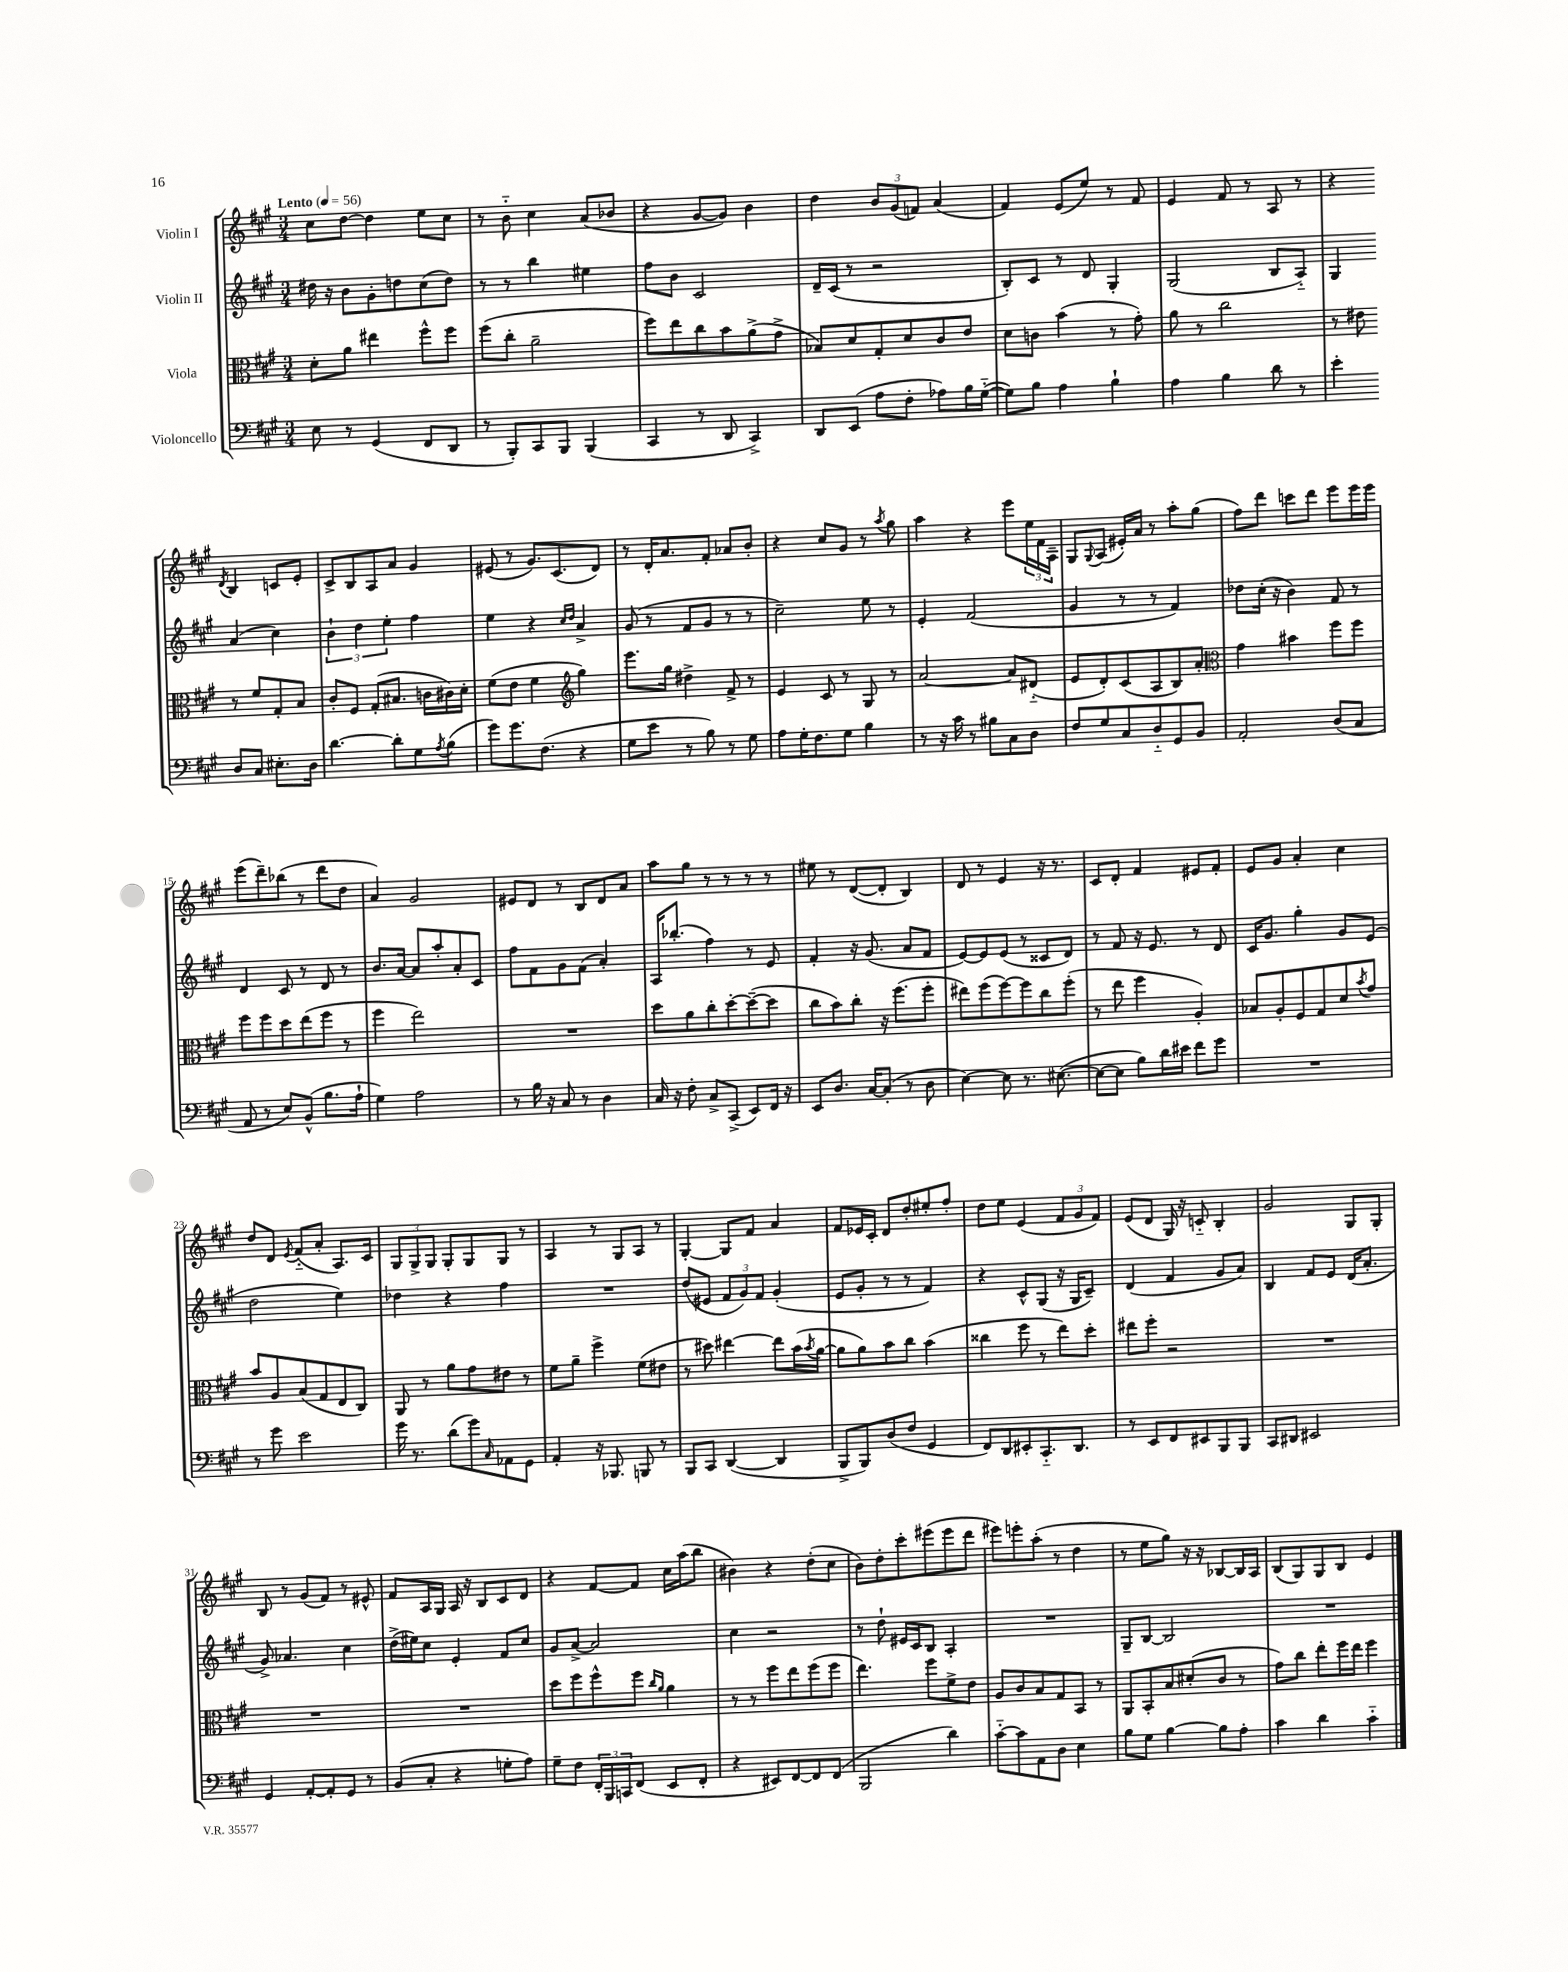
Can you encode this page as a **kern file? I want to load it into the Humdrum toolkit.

**kern	**kern	**kern	**kern
*staff4	*staff3	*staff2	*staff1
*clefF4	*clefC3	*clefG2	*clefG2
*k[f#c#g#]	*k[f#c#g#]	*k[f#c#g#]	*k[f#c#g#]
*M3/4	*M3/4	*M3/4	*M3/4
*MM56	*MM56	*MM56	*MM56
8E	8d'	16dd#	8cc#
.	.	16r	.
8r	8a	8b	[8dd
(4GG#	4ee#	8g#'	4dd]
.	.	8dd	.
8FF#	8ff#^^	(8cc#	8ee
8DD	8ff#	8dd)	8cc#
=	=	=	=
8r	(8ff#	8r	8r
8BBB')	8cc#'	8r	8b'~
8CC#	2a~	4bb	4cc#
8BBB	.	.	.
(4BBB	.	4ee#	(8a
.	.	.	8b-
=	=	=	=
4CC#	8ff#)	8ff#	4r
.	8ee	8b	.
8r	8cc#	2c#	[8g#
8DD	8b	.	8g#])
4CC#^)	(8a^	.	4b
.	8g#^	.	.
=	=	=	=
8DD	8B-)	16d~	4dd
.	.	(16c#	.
(8EE	8d	8r	.
8A	8G#'	2r	12b
.	.	.	(12g#
8F#'	8d	.	.
.	.	.	12f)
8A-)	8c#	.	(4a
16B	8e	.	.
([16G#'~	.	.	.
=	=	=	=
8G#])	8d	8B')	4f#)
8B	8c	8c#	.
4A	(4b	8r	(8e
.	.	8d	8ee)
4B`	8r	4G#'	8r
.	8g#')	.	8f#
=	=	=	=
4A	8a	(2G#	4e
.	8r	.	.
4B	2cc#	.	8f#
.	.	.	8r
8d	.	8B	8A
8r	.	8A'~)	8r
=	=	=	=
4e'	8r	4G#	4r
.	8e#	.	.
.	.	.	8qd
8D	8r	(4a	4B
8C#	8f#	.	.
8.E#'	8G#'	4cc#)	8c
.	8B	.	8e'
16D	.	.	.
=	=	=	=
[4.d	8c#'	6b`	8c#^
.	8F#	.	8B
.	.	6dd	.
.	(8G#'	.	8A
.	.	6ee'	.
8d']	8.B#	.	8a
8G#	.	4ff#	4g#
.	16c	.	.
8qA	.	.	.
(8B	16c#)	.	.
.	16d'	.	.
=	=	=	=
8g#)	(8f#	4ee	(8e#
8.g#	8e	.	8r
.	4f#	4r	8.g#)
(8.F#	.	.	.
.	.	.	(8.c#
*	*clefG2	*	*
.	.	16qqcc#	.
.	.	16qqdd	.
4r	4gg#)	4a^	.
.	.	.	8d)
=	=	=	=
8G#	8.eee	(8g#	8r
8e	.	8r	16d'
.	16gg#	.	8.a
8r	4dd#^	8f#	.
8B)	.	8g#	8f#'
8r	8f#^	8r	8a-
8G#	8r	8r	8b'
=	=	=	=
8A	4e	2cc#~)	4r
16G#'	.	.	.
8.F#	.	.	.
.	8c#	.	8cc#
8G#	8r	.	8g#
4B	8G#	8ee	8r
.	.	.	8qaa
.	8r	8r	8gg#
=	=	=	=
8r	[2a	4e'	4aa
16r	.	.	.
16c#	.	.	.
8r	.	(2f#	4r
8B#	.	.	.
8C#	8a]	.	8eee
8D	(8d#'~	.	24ee
.	.	.	24f#
.	.	.	24A~
=	=	=	=
8F#	8e	4g#	8G#
.	.	.	8qqG#
8G#	8d')	.	(8A
8C#	(8c#	8r	16e#')
.	.	.	16a
8D'~	8A	8r	8r
8GG#	8B)	4f#)	8aa'
8BB	8a'	.	(8gg#
=	=	=	=
*	*clefC3	*	*
2AA'	4g#	8dd-	8ff#)
.	.	(16cc#'	8ddd
.	.	16r	.
.	4b#	4b)	8ccc
.	.	.	8ddd
(8D	8ff#	8f#	8eee
8C#	8ff#	8r	16eee
.	.	.	16eee
=	=	=	=
8AA	8ff#	4d	(8eee
8r	8ff#	.	8ddd~)
8E)	8dd	8c#	(8bb-
(8BB^^	(8ee	8r	8r
8.B	8ff#	8d	8ddd
.	8r	8r	8dd
16A`	.	.	.
=	=	=	=
4G#)	4ff#	8.b	4a)
.	.	[16a	.
2A	2ee)	8a]	2g#
.	.	8aa'	.
.	.	8a'	.
.	.	8c#	.
=	=	=	=
8r	2.r	8ff#	8e#
16B	.	8f#	8d
16r	.	.	.
8C#	.	8g#	8r
8r	.	(8f#	8B
4D	.	4a')	8d
.	.	.	8a
=	=	=	=
16C#	8dd	16A	8aa
16r	.	(8.bb-'	.
8F#'	8a	.	8gg#
8C#^	8cc#'	4ff#)	8r
(8CC#^	[8dd'	.	8r
8EE)	(8dd~_	8r	8r
16FF#	8dd]	8e	8r
16r	.	.	.
=	=	=	=
8EE	8cc#	4f#'	8ee#
8.D	8b)	.	8r
.	8cc#'	16r	([8d
[16C#	.	(8.g#	.
(8C#']	16r	.	8d']
.	(8.ff#	.	.
8r	.	8a	4B)
8D	8ff#'	8f#	.
=	=	=	=
[4E)	8ee#)	[8e)	8d
.	(8ff#	8e]	8r
8E]	[8ff#)	(8e	4e
8.r	8ff#]	8r	.
.	8cc#	8c##	16r
([8.E#	.	.	8.r
.	(8ff#'	8d)	.
=	=	=	=
8E#_	8r	8r	8c#
8E#]	8ee	8f#	8d'
8B)	4ff#	16r	4f#
.	.	8.e	.
16d	.	.	.
16e#	.	.	.
8f#	4A')	8r	8e#
8g#	.	8d	8f#'
=	=	=	=
2.r	8B-	16c#	8e
.	.	8.g#	.
.	8A'	.	8g#
.	8F#	4gg#'	4a'
.	8G#	.	.
.	8d	8g#	4cc#
.	8qb	.	.
.	8g#	(8e	.
=	=	=	=
8r	8b	2dd	8dd
8g#	8A	.	8d
.	.	.	8qe
2e	(8B	.	(8f#'~
.	8G#	.	8a'
.	8E	4ee)	8.A)
.	8C#)	.	.
.	.	.	16c#
=	=	=	=
16g#	8AA	4dd-	12G#
8.r	.	.	.
.	.	.	12G#^
.	8r	.	.
.	.	.	12G#
(8d	8a	4r	8G#'
8g#)	8g#	.	8G#
16qqC#	.	.	.
8AA-	8e#	4ff#	8G#
8GG#	8r	.	8r
=	=	=	=
4AA'	8f#	2.r	4A
.	8a~	.	.
16r	4ff#^	.	8r
8.BBB-	.	.	.
.	.	.	8G#
8BBB	(8f#	.	8A
8r	8e#	.	8r
=	=	=	=
8BBB	8r	(8dd	[4G#'
8CC#	8dd#)	8e#	.
([4DD	[4ee#	12f#	8G#]
.	.	12g#)	.
.	.	.	8f#
.	.	12f#	.
4DD]	8ee#]	(4g#'	4a
.	(16b	.	.
.	8qb	.	.
.	[16a	.	.
=	=	=	=
8BBB^	8a]	8e	8f#
8BBB)	8a)	8g#'	16e-
.	.	.	16c#'
(8D	8b	8r	8d
8F#	8cc#	8r	8dd'
4GG#	(4b	4f#)	8ee#'
.	.	.	8ff#'
=	=	=	=
8FF#)	4cc##	4r	8dd
8DD	.	.	8ee
8EE#'	8ff#	8c#^^	(4e
8.CC#'~	8r	(8G#	.
.	8ee)	16r	12f#
8.DD	.	16G#	.
.	.	.	12g#
.	8dd'	8c#~)	.
.	.	.	12f#)
=	=	=	=
8r	8ee#	(4d	(8e
8EE	8ff#'	.	8d
8FF#	2r	4f#	16G#)
.	.	.	16r
8EE#	.	.	8c'~
8BBB	.	8g#	4B'
8BBB	.	8a)	.
=	=	=	=
8CC#	2.r	4B	2g#
8DD#	.	.	.
2EE#	.	8f#	.
.	.	8e	.
.	.	(16d	8G#
.	.	8.a'	.
.	.	.	8G#'
=	=	=	=
4GG#	2.r	8g#^)	8B
.	.	4.a-	8r
[8AA'	.	.	(8g#
8AA']	.	.	8f#)
8GG#	.	4cc#	8r
8r	.	.	8e#^^
=	=	=	=
(8BB	2.r	(16dd^	8f#
.	.	16ee#)	.
8C#'	.	8cc#	16A
.	.	.	16G#
4r	.	4e'	16A
.	.	.	16r
.	.	.	8B
8G'	.	8f#	8c#
8A)	.	8cc#	8d
=	=	=	=
8G#~	8dd	8g#	4r
8F#	8ff#	[8a^	.
24FF#'	8ff#^^	2a]	[8f#
24BBB	.	.	.
24CC	.	.	.
(8FF#	8ff#	.	8f#]
.	16qqcc#	.	.
.	16qqa	.	.
8EE	4a	.	16cc#
.	.	.	(16aa
8FF#'	.	.	8bb
=	=	=	=
4r	8r	4cc#	4b#)
.	8r	.	.
8EE#)	8ff#	2r	4r
[8FF#	8ee	.	.
8FF#]	(8ff#	.	(8dd'
(8FF#	8ff#	.	8cc#
=	=	=	=
2BBB	4.ee)	8r	8b)
.	.	8dd`	8dd'
.	.	16e#	8ccc#'
.	.	16c#	.
.	8ff#	8B	(8eee#
4d)	8f#^	4A'	8eee#
.	8e	.	8ddd
=	=	=	=
[8c#'~	8A	2.r	8eee#)
8c#]	8c#	.	8eee'
8AA	8B	.	(8aa'
8D	8G#	.	8r
4E	8BB	.	4dd
.	8r	.	.
=	=	=	=
8B	8AA	8G#~	8r
8G#	8BB'	[8B	8ee
[4B	8B	2B]	8gg#)
.	(8d#'	.	16r
.	.	.	16r
8B]	8c#	.	[8B-
8A'	8r	.	16B-]
.	.	.	16A
=	=	=	=
4c#	8g#)	2.r	(8B
.	8cc#	.	8G#)
4d	8ee'	.	8G#
.	16ff#	.	8B
.	16ee	.	.
4c#'~	4ff#	.	4e
==	==	==	==
*-	*-	*-	*-
